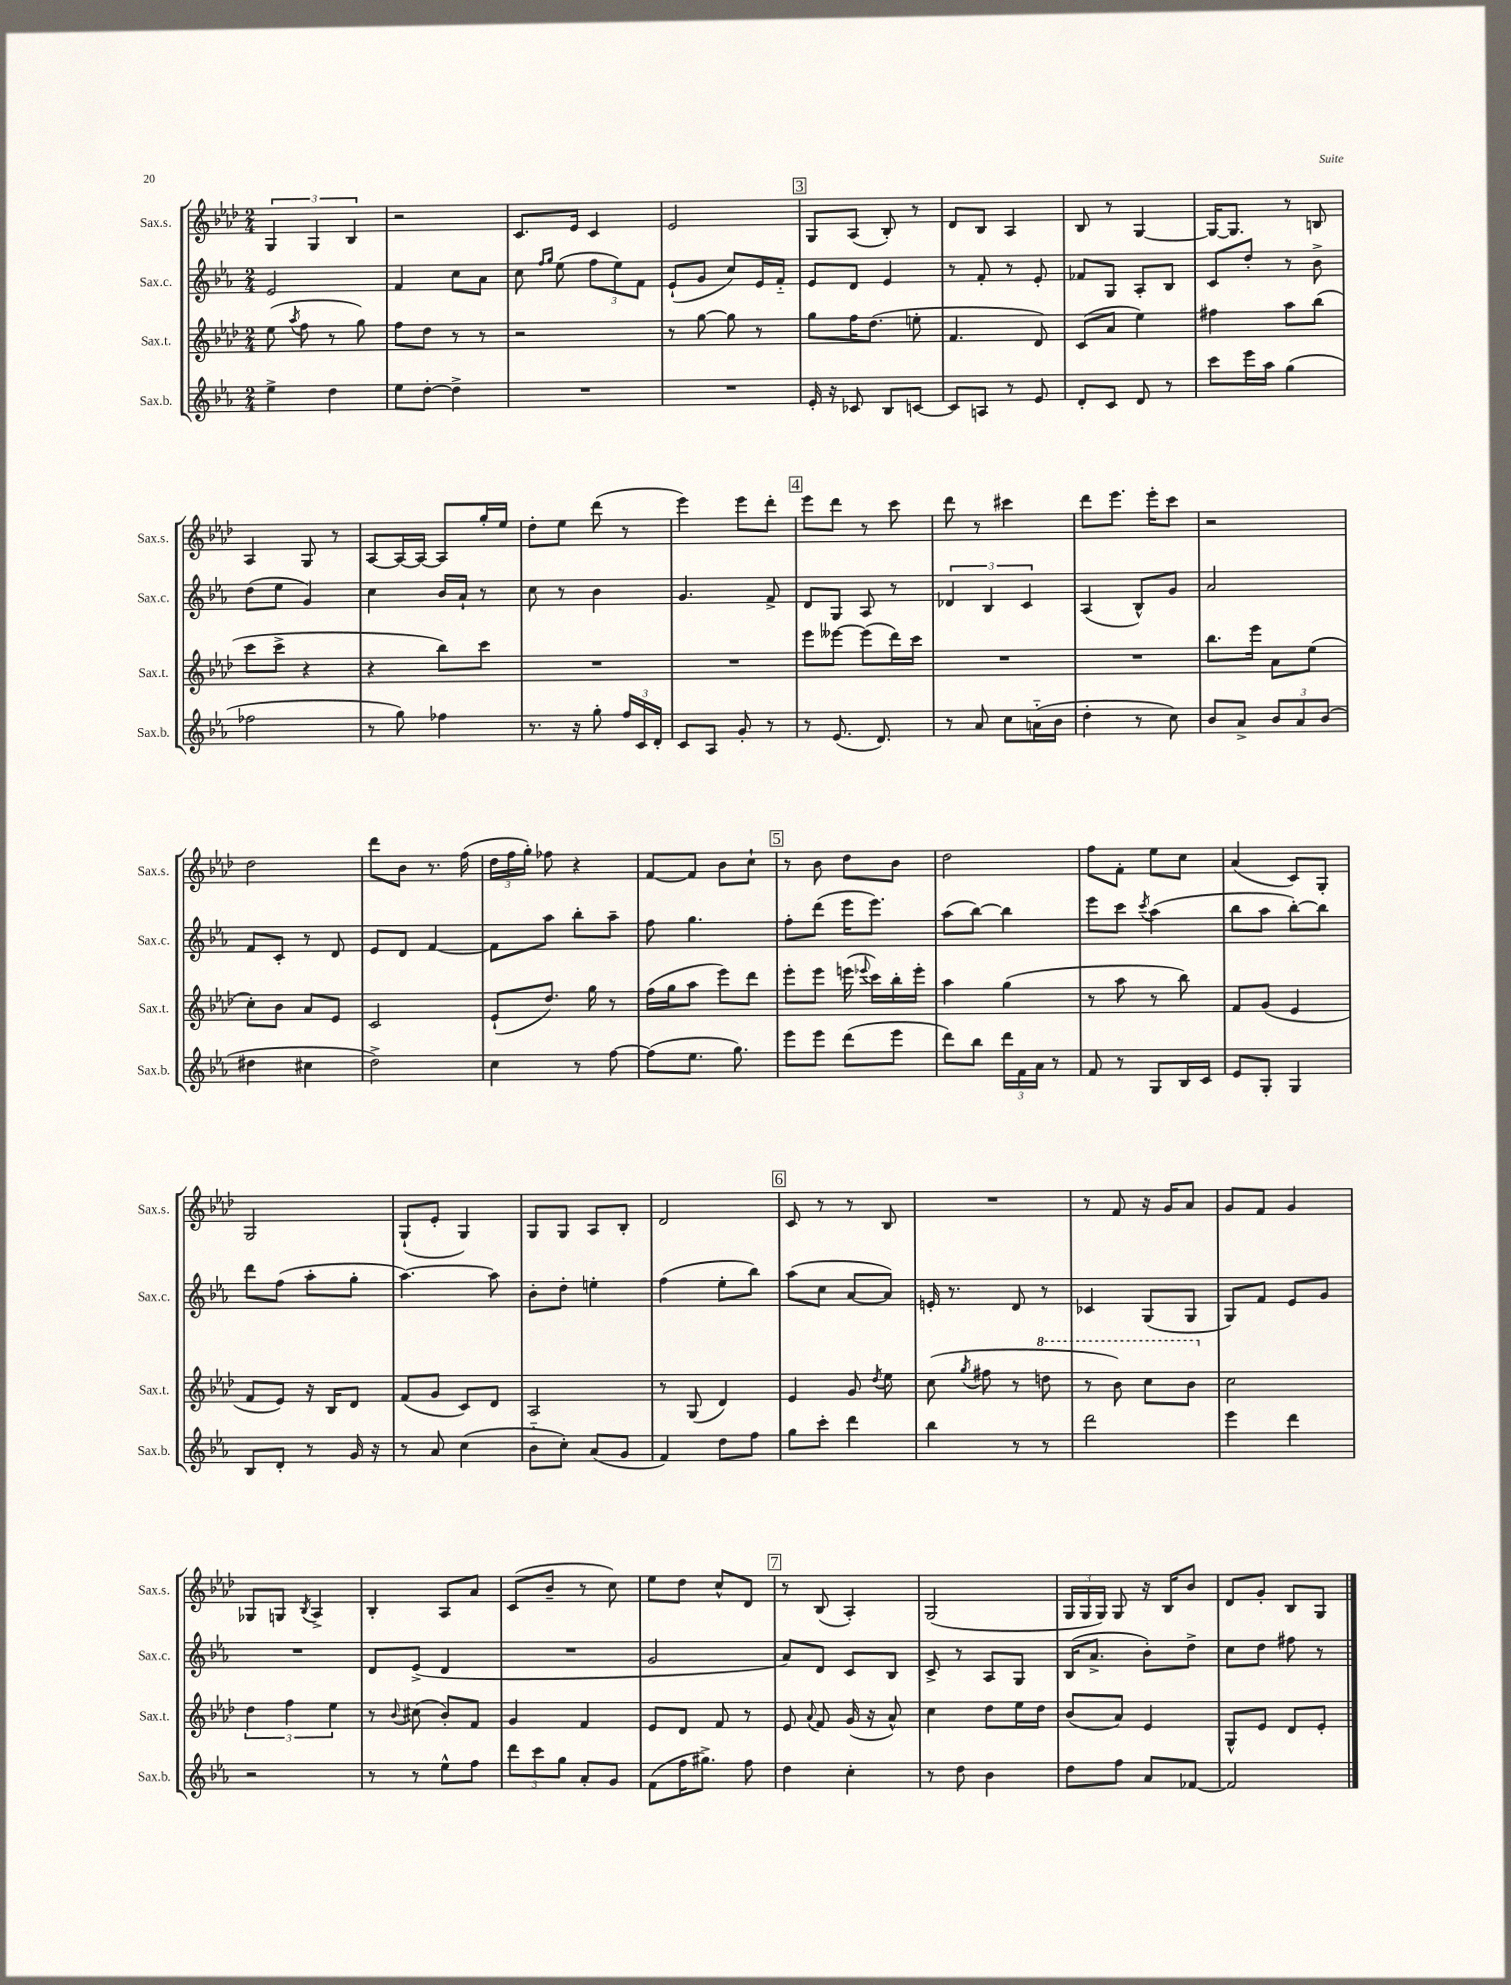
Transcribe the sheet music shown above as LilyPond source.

<<
\new StaffGroup <<
\new Staff = "s0" \with { instrumentName = "Sax.s." shortInstrumentName = "Sax.s." } {
    \clef treble \key aes \major \numericTimeSignature \time 2/4
    \autoBeamOff \tuplet 3/2 { g4 g4 bes4 } |
    r2 |
    c'8.[ ees'16] c'4 |
    ees'2 |
    \mark \markup { \box "3" } g8[ aes8]( bes8-.) r8 |
    des'8[ bes8] aes4 |
    bes8 r8 g4~ |
    g16[~ g8.] r8 b8 |
    aes4 g8 r8 |
    aes8[~ aes16~ aes16]~ aes8[ g''16-. ees''16] |
    des''8[-. ees''8] des'''8( r8 |
    ees'''4) ees'''8[ des'''8]-. |
    \mark \markup { \box "4" } ees'''8[ des'''8] r8 c'''8 |
    des'''8 r8 cis'''4 |
    des'''8[ ees'''8.] ees'''16[-. c'''8] |
    r2 |
    des''2 |
    des'''8[ bes'8] r8. f''16( |
    \tuplet 3/2 { des''16[ f''16 g''16]-.) } fes''8 r4 |
    f'8[~ f'8] bes'8[ c''8]-! |
    \mark \markup { \box "5" } r8 bes'8 des''8[ bes'8] |
    des''2 |
    f''8[ f'8]-. ees''8[ c''8] |
    aes'4( c'8[) g8]-. |
    g2 |
    g8[-!( ees'8]-. g4) |
    g8[ g8] aes8[ bes8]-. |
    des'2 |
    \mark \markup { \box "6" } c'8 r8 r8 bes8 |
    R2 |
    r8 f'8 r16 g'16[ aes'8] |
    g'8[ f'8] g'4 |
    ges8[ g8] \acciaccatura { bes8 } aes4-> |
    bes4-. aes8[ aes'8] |
    c'8[( bes'8]-- r8 c''8) |
    ees''8[ des''8] c''8[-^ des'8] |
    \mark \markup { \box "7" } r8 bes8( aes4-.) |
    g2( |
    \tuplet 3/2 { g16[ g16 g16]) } g8 r16 bes16[ bes'8] |
    des'8[ g'8]-. bes8[ g8] \bar "|." |
}
\new Staff = "s1" \with { instrumentName = "Sax.c." shortInstrumentName = "Sax.c." } {
    \clef treble \key ees \major \numericTimeSignature \time 2/4
    \autoBeamOff ees'2 |
    f'4 c''8[ aes'8] |
    c''8 \grace { f''16[ g''16] } ees''8( \tuplet 3/2 { f''8[ ees''8) f'8] } |
    ees'8[-!( g'8] c''8[) ees'16 f'16]-_ |
    \mark \markup { \box "3" } ees'8[ d'8] ees'4 |
    r8 f'8-. r8 ees'8-. |
    fes'8[ g8] aes8[-. bes8] |
    c'8[ d''8]-. r8 bes'8-> |
    d''8[( ees''8] g'4) |
    c''4 bes'16[ aes'16]-! r8 |
    c''8 r8 bes'4 |
    g'4. f'8-> |
    \mark \markup { \box "4" } d'8[ g8] aes8 r8 |
    \tuplet 3/2 { des'4 bes4 c'4 } |
    aes4( bes8[-^) g'8] |
    aes'2 |
    f'8[ c'8]-. r8 d'8 |
    ees'8[ d'8] f'4~ |
    f'8[ aes''8] bes''8[-. aes''8]-- |
    f''8 g''4. |
    \mark \markup { \box "5" } f''8[-. d'''8]( ees'''16[ ees'''8.]) |
    aes''8[( bes''8]~) bes''4 |
    ees'''8[ c'''8] \acciaccatura { c'''8 } aes''4( |
    bes''8[ aes''8] bes''8[~-.) bes''8] |
    d'''8[ f''8]( aes''8[-. g''8]-. |
    aes''4.~) aes''8 |
    bes'8[-. d''8]-. e''4-. |
    f''4( ees''8[-. bes''8]) |
    \mark \markup { \box "6" } aes''8[( c''8] aes'8[~ aes'8]) |
    e'16-. r8. d'8 r8 |
    ces'4 g8[( g8] |
    g8[) f'8] ees'8[ g'8] |
    R2 |
    d'8[ ees'8]->( d'4 |
    R2 |
    g'2 |
    \mark \markup { \box "7" } aes'8[) d'8] c'8[ bes8] |
    c'8-> r8 aes8[ g8] |
    bes16[( aes'8.]-> bes'8[-.) d''8]-> |
    c''8[ d''8] fis''8 r8 \bar "|." |
}
\new Staff = "s2" \with { instrumentName = "Sax.t." shortInstrumentName = "Sax.t." } {
    \clef treble \key aes \major \numericTimeSignature \time 2/4
    \autoBeamOff ees''8( \acciaccatura { aes''8 } f''8 r8 g''8) |
    f''8[ des''8] r8 r8 |
    r2 |
    r8 g''8~ g''8 r8 |
    \mark \markup { \box "3" } g''8[ f''16 des''8.]( e''8-. |
    f'4. des'8) |
    c'8[( aes'8] ees''4) |
    fis''4 aes''8[ bes''8]( |
    c'''8[ c'''8]-> r4 |
    r4 bes''8[) c'''8] |
    R2 |
    R2 |
    \mark \markup { \box "4" } ees'''8[ eeses'''8]~ eeses'''8[( des'''16) c'''16] |
    R2 |
    R2 |
    bes''8.[ ees'''16] aes'8[ ees''8]( |
    c''8[-.) bes'8] aes'8[ ees'8] |
    c'2 |
    ees'8[-!( des''8.]) g''16 r8 |
    f''16[( g''16 aes''8] ees'''8[) des'''8] |
    \mark \markup { \box "5" } ees'''8[-. ees'''8] e'''16( \appoggiatura { ees'''8 } c'''16[) bes''16-. ees'''16]-. |
    aes''4 g''4( |
    r8 aes''8 r8 bes''8) |
    f'8[ g'8]( ees'4 |
    f'8[ ees'8]) r16 bes16[ des'8] |
    f'8[( g'8] c'8[) des'8] |
    aes2 |
    r8 g8( des'4) |
    \mark \markup { \box "6" } ees'4 g'8 \acciaccatura { des''8 } ees''8 |
    c''8( \acciaccatura { g''8 } fis''8 r8 \ottava #1 d'''8 |
    r8 bes''8) c'''8[ bes''8] \ottava #0 |
    c''2 |
    \tuplet 3/2 { des''4 f''4 ees''4 } |
    r8 \appoggiatura { bes'8 } cis''8( bes'8[-.) f'8] |
    g'4 f'4 |
    ees'8[ des'8] f'8 r8 |
    \mark \markup { \box "7" } ees'8 \appoggiatura { aes'8 } f'8 g'16( r16 aes'8-^) |
    c''4 des''8[ ees''16 des''16] |
    bes'8[( aes'8]) ees'4 |
    g8[-^ ees'8] des'8[ ees'8]-. \bar "|." |
}
\new Staff = "s3" \with { instrumentName = "Sax.b." shortInstrumentName = "Sax.b." } {
    \clef treble \key ees \major \numericTimeSignature \time 2/4
    \autoBeamOff ees''4-> d''4 |
    ees''8[ d''8]~-. d''4-> |
    R2 |
    R2 |
    \mark \markup { \box "3" } ees'16-. r16 ces'8 bes8[ c'8]~ |
    c'8[ a8] r8 ees'8 |
    d'8[-. c'8] d'8 r8 |
    c'''8[ ees'''16 aes''16] g''4( |
    fes''2 |
    r8 g''8) fes''4 |
    r8. r16 g''8-. \tuplet 3/2 { f''16[ c'16 d'16]-. } |
    c'8[ aes8] g'8-. r8 |
    \mark \markup { \box "4" } r8 ees'8.( d'8.) |
    r8 aes'8 c''8[ a'16-_( bes'16] |
    d''4-. r8 c''8) |
    bes'8[ aes'8]-> \tuplet 3/2 { bes'8[ aes'8 bes'8]( } |
    dis''4 cis''4 |
    d''2->) |
    c''4 r8 f''8~ |
    f''8[( ees''8.] g''8.) |
    \mark \markup { \box "5" } ees'''8[ ees'''8] d'''8[( ees'''8] |
    d'''8[) bes''8] \tuplet 3/2 { d'''16[ f'16 aes'16] } r8 |
    f'8 r8 g8[ bes16 c'16] |
    ees'8[ g8]-. g4 |
    bes8[ d'8]-. r8 g'16 r16 |
    r8 aes'8 c''4( |
    bes'8[-_ c''8]-.) aes'8[( g'8] |
    f'4) d''8[ f''8] |
    \mark \markup { \box "6" } g''8[ c'''8]-. d'''4 |
    bes''4 r8 r8 |
    d'''2 |
    ees'''4 d'''4 |
    r2 |
    r8 r8 ees''8[-^ f''8] |
    \tuplet 3/2 { d'''8[ c'''8 g''8] } aes'8[-. g'8] |
    f'8[( f''16 gis''8.]->) f''8 |
    \mark \markup { \box "7" } d''4 c''4-. |
    r8 d''8 bes'4 |
    d''8[ f''8] aes'8[ fes'8]~ |
    fes'2 \bar "|." |
}
>>
>>
\layout { \context { \Score \remove "Bar_number_engraver" } }
